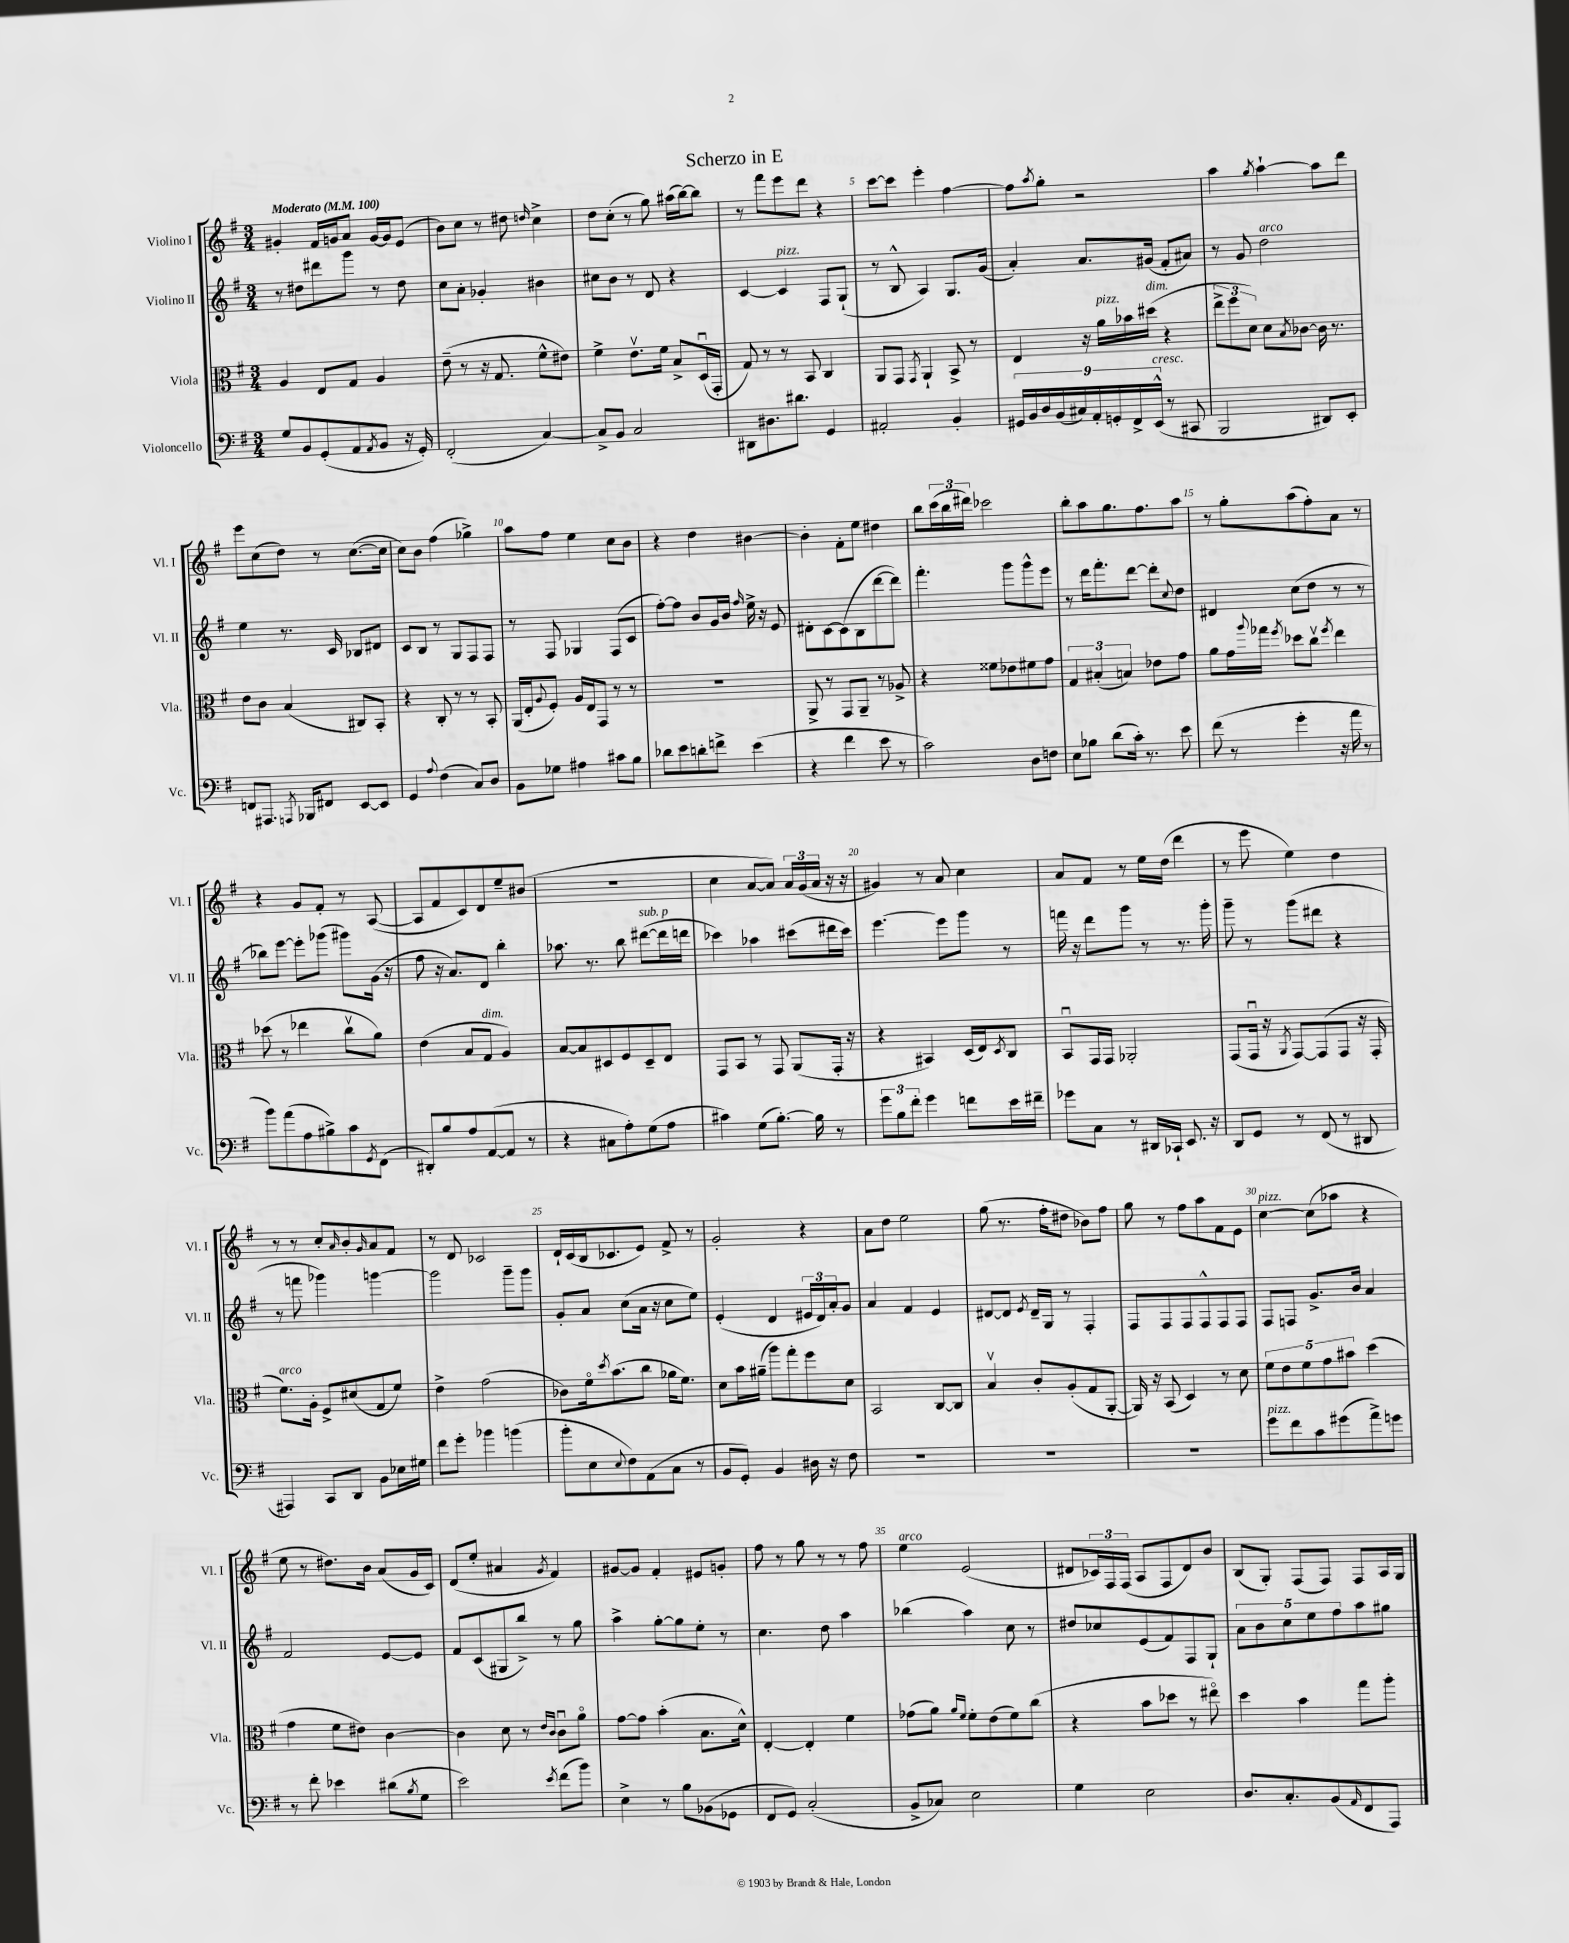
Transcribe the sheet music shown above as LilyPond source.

\header { title = "Scherzo in E" }
<<
\new StaffGroup <<
\new Staff = "s0" \with { instrumentName = "Violino I" shortInstrumentName = "Vl. I" } {
    \clef treble \key g \major \numericTimeSignature \time 3/4 \tempo "Moderato" 4 = 100
    gis'4-. fis'16 g'16 a'8 g'16~ g'16 e'8( |
    b'8) c''8 r8 dis''8 \grace { d''16 } c''4-> |
    d''8 c''8-.( r8 g''8) ais''16( b''16~) b''8 |
    r8 fis'''8 e'''8 d'''8 r4 |
    c'''8~ c'''8 e'''4-. fis''4~ |
    fis''8 \acciaccatura { a''8 } g''8-. r2 |
    a''4 \acciaccatura { g''8 } a''4~-! a''8 d'''8 |
    e'''8 c''8( d''8) r8 c''8.~( c''16 |
    c''8) b'8 fis''4( ges''4->) |
    a''8 fis''8 e''4 c''8 b'8 |
    r4 d''4 bis'4~ |
    bis'4-. fis'8-. e''8 dis''4 |
    b''8 \tuplet 3/2 { c'''16( b''16 dis'''16) } ces'''2 |
    b''8-. a''8 g''8. fis''8. a''8 |
    r8 g''8-. a''8( fis''8-.) a'8 r8 |
    r4 g'8 fis'8-. r8 a8~( |
    a8 fis'8 c'8) d'8 e''8-- bis'8( |
    R2. |
    c''4 a'8~ a'8) \tuplet 3/2 { a'16 g'16( a'16 } r16 r16 |
    gis'4) r8 a'8 c''4 |
    a'8 fis'8 r8 e''16 d''16( d'''4 |
    r8 e'''8 e''4) d''4 |
    r8 r8 c''8-. \grace { a'16 } b'8-. \grace { g'16 } a'8 fis'8 |
    r8 d'8 ces'2 |
    d'16-! c'16( b16 ces'8. e'8) fis'8-> r8 |
    g'2-. r4 |
    a'8 d''8 e''2 |
    g''8( r8. fis''16-. dis''8 bes'8) fis''8 |
    g''8 r8 fis''8 a''8 fis'8 e'8 |
    c''4~^\markup { \italic "pizz." } c''8( aes''8 r4 |
    e''8 r8 dis''8.) b'16 a'8( g'16 c'16) |
    d'8( e''8-. ais'4 \acciaccatura { g'8 } fis'4) |
    gis'8~ gis'8 fis'4-. eis'8 g'8-. |
    fis''8 r8 g''8 r8 r8 fis''8 |
    e''4^\markup { \italic "arco" } e'2( |
    dis'8 \tuplet 3/2 { ces'16) fis16 fis16( } a8 fis8 dis'8) b'8 |
    b8( g8-.) fis8( fis8) fis8 a16 g16 \bar "|." |
}
\new Staff = "s1" \with { instrumentName = "Violino II" shortInstrumentName = "Vl. II" } {
    \clef treble \key g \major \numericTimeSignature \time 3/4
    r8 dis''8 dis'''8 g'''8 r8 dis''8 |
    c''8 a'8-. ges'4-. bis'4 |
    cis''8 b'8 r8 d'8 r4 |
    c'4~ c'4^\markup { \italic "pizz." } fis8 g8-!( |
    r8 b8-^ a4) g8. g'16( |
    a'4-.) a'8. gis'16( fis'8-. ais'8) |
    r8 g'8 d''2^\markup { \italic "arco" } |
    e''4 r8. c'16 bes8 dis'8 |
    c'8 b8 r8 g8 fis8 fis8 |
    r8 fis8 ges4 fis8( c'8 |
    fis''8~-.) fis''8 b'8 g'16 b'16 \grace { fis''16 } e''16-> r16 e'8 |
    dis'8-. c'8~ c'8( b8 d'''8~ d'''8) |
    fis'''4.-. g'''8 g'''8-^ e'''8 |
    r8 d'''16 fis'''8.-. d'''8~ d'''8-. \appoggiatura { c''8 } d''8 |
    dis'4 c''8( d''8 r8 r8 |
    bes''8) e'''8~ e'''8-. ges'''8( gis'''8) g'16( r16 |
    fis''8 r16 a'8.) d'8 b''4-. |
    aes''8. r8. b''8 dis'''8~^\markup { \italic "sub. p" }( dis'''16 d'''16 |
    ces'''4) aes''4 cis'''8( dis'''16 cis'''16) |
    e'''4.~ e'''8 g'''8 r8 |
    f'''16 r16 d'''8 g'''8 r8 r8. g'''16-. |
    g'''8-- r8 g'''8( dis'''8 r4 |
    r8 f'''8 ges'''4) g'''4~ |
    g'''2 g'''8-- g'''8 |
    g'8-. a'8 c''8( a'16 r16 c''8 e''8) |
    e'4-.( d'4 \tuplet 3/2 { eis'16 d'16) a'16-. } g'8 |
    a'4 fis'4 e'4 |
    dis'8~ dis'8 \acciaccatura { e'8 } dis'16-- g16 r8 fis4-. |
    fis8 fis8 fis8 fis8-^ fis8 fis8 |
    fis8 f8 g'8.-> b'16 a'4 |
    fis'2 e'8~ e'8 |
    fis'8 c'8( gis8 b''8->) r8 g''8 |
    a''4-> g''8~-. g''8 e''8-. r8 |
    c''4. d''8 a''4 |
    bes''4( a''4) c''8 r8 |
    dis''8 ces''8 e'8( fis'8) fis8 g8-! |
    \tuplet 5/4 { a'8 b'8 c''8 e''8 fis''8 } a''8 gis''8 \bar "|." |
}
\new Staff = "s2" \with { instrumentName = "Viola" shortInstrumentName = "Vla." } {
    \clef alto \key g \major \numericTimeSignature \time 3/4
    a4 e8 g8 a4 |
    e'8--( r8 r16 g8. fis'8-^ eis'8) |
    fis'4-> e'8.\upbow fis'16 b8-> d16\downbow( g,16-. |
    g8) r8 r8 b,8 c4 |
    a,8 g,8 \acciaccatura { g,8 } a,4-! b,8-> r8 |
    e4 r16 a'16^\markup { \italic "pizz." } bes'16 dis''16^\markup { \italic "dim." }( r4 |
    \tuplet 3/2 { e''8-> fis''8 d'8) } d'8 \acciaccatura { b8 } ces'8~ ces'16 r8. |
    e'8 c'8 b4( cis8) b,8-. |
    r4 c8-. r8 r8 b,8-. |
    a,16( e16-. \appoggiatura { a8 } fis8-.) a16 e16 g,8 r8 r8 |
    R2. |
    a,8-> r8 g,8 a,8-- r8 aes8-> |
    r4 fisis'8 ees'8 fis'8 g'8 |
    \tuplet 3/2 { g4 bis4-.( b4) } ees'8 g'8 |
    a'8 g'16 \appoggiatura { a''8 } ges''16 \acciaccatura { fis''8 } des''8 c''8\upbow \acciaccatura { fis''8 } e''4 |
    des''8( r8 ees''4 c''8\upbow a'8) |
    e'4( b8 g8^\markup { \italic "dim." } a4) |
    b8~ b8 dis8 fis8 dis8-- e8 |
    g,8 b,8 r8 g,8 a,8( g,16-. r16 |
    r4 bis,4) d16( e16) \acciaccatura { d8 } c8 |
    b,8\downbow g,16 g,16 aes,2-. |
    g,8( g,16\downbow r16 \acciaccatura { a,8 } g,8~) g,8( g,8 r16 g,16-. |
    fis'8.^\markup { \italic "arco" }) a16-. fis8-> dis'8( g8 fis'8) |
    e'4-> g'2( |
    ces'8) fis'16\flageolet \acciaccatura { d''8 } b'8.( c''8 aes'16 fis'8.) |
    d'8 b'16 ais'16--( a''8) g''8-. fis''8 d'8 |
    b,2 c8~ c8 |
    b4\upbow c'8-. a8-.( g8 a,8~-. |
    a,16) r16 b,8( d4) r8 d'8 |
    \tuplet 5/4 { fis'8 e'8 fis'8 g'8 bis'8 } d''4( |
    g'4 fis'8 eis'8) c'4~ |
    c'4 d'8 r8 \grace { e'16 c'16 } c'8\downbow a'8\flageolet |
    g'8~ g'8 b'4-.( b8. d'16-^) |
    e4~-. e4-. fis'4 |
    ges'8( a'8) \grace { a'16 fis'16 } fis'8-. e'8( fis'8) c''8( |
    r4 b'8 des''8 r8 eis''8\flageolet) |
    d''4 b'4 g''8 a''8-. \bar "|." |
}
\new Staff = "s3" \with { instrumentName = "Violoncello" shortInstrumentName = "Vc." } {
    \clef bass \key g \major \numericTimeSignature \time 3/4
    g8 b,8 g,8-.( a,8 \acciaccatura { a,8 } b,8 r16 g,16-.) |
    fis,2-.( c4~) |
    c8-> b,8 c2 |
    dis,8 dis8. dis'8. g,4 |
    ais,2-. b,4-. |
    \tuplet 9/8 { gis,16 b,16 d16 b,16( cis16) a,16-. g,16-. fis,16-> e,16-^^\markup { \italic "cresc." }( } r8 cis,8 |
    b,,2 dis,8) e,8-. |
    f,8 ais,,8. \acciaccatura { a,,8 } bes,,16 fis,8 e,8~ e,8 |
    g,4 \appoggiatura { a8 } fis4( c8) d8 |
    b,8 ges8 ais4 cis'8 b8 |
    des'8 e'8 d'8-. f'8-> e'4( |
    r4 fis'4 e'8 r8 |
    c'2) d8 f8 |
    e8 bes8 d'8( c'16-.) r8. e'8 |
    fis'8( r8 g'4-. r16 a'16 r8 |
    b'8) a'8( a8 bis8->) c'8 \acciaccatura { g,8 } fis,8( |
    dis,8-.) b8 a8 a,8~( a,8 r8 |
    r4 cis8 a8-.) g8( a8 |
    cis'4) g8( b8.~-.) b16 r8 |
    \tuplet 3/2 { g'8 b8 fis'8-. } g'4 f'8 e'16 fis'16-- |
    ges'8 c8 r8 dis,16 ces,16-! e,8. r16 |
    d,8 g,8 r8 fis,8( r8 dis,8 |
    ais,,4) c,8 d,8 b,8 ees16 gis16 |
    fis'8 g'8-. bes'4 b'4( |
    b'8-. e8 \appoggiatura { e8 } fis8) a,8( c8 r8 |
    b,8 g,8-.) b,4 dis16 r16 fis8 |
    R2. |
    R2. |
    R2. |
    g'8^\markup { \italic "pizz." } fis'8 c'8 gis'8( a'8->) g'8 |
    r8 fis'8-. ees'4 dis'8( \acciaccatura { b8 } g8 |
    e'2) \acciaccatura { e'8 } fis'8( b'8) |
    e4-> r8 b8 bes,8( ges,8 |
    fis,8 g,8) c2-.( |
    b,8-> ces8) e2 |
    g4 e2 |
    d8. c8.-. b,8( \grace { a,16 } fis,8 a,,8) \bar "|." |
}
>>
>>
\layout { \context { \Score \override BarNumber.break-visibility = ##(#f #t #t) barNumberVisibility = #(every-nth-bar-number-visible 5) } }
